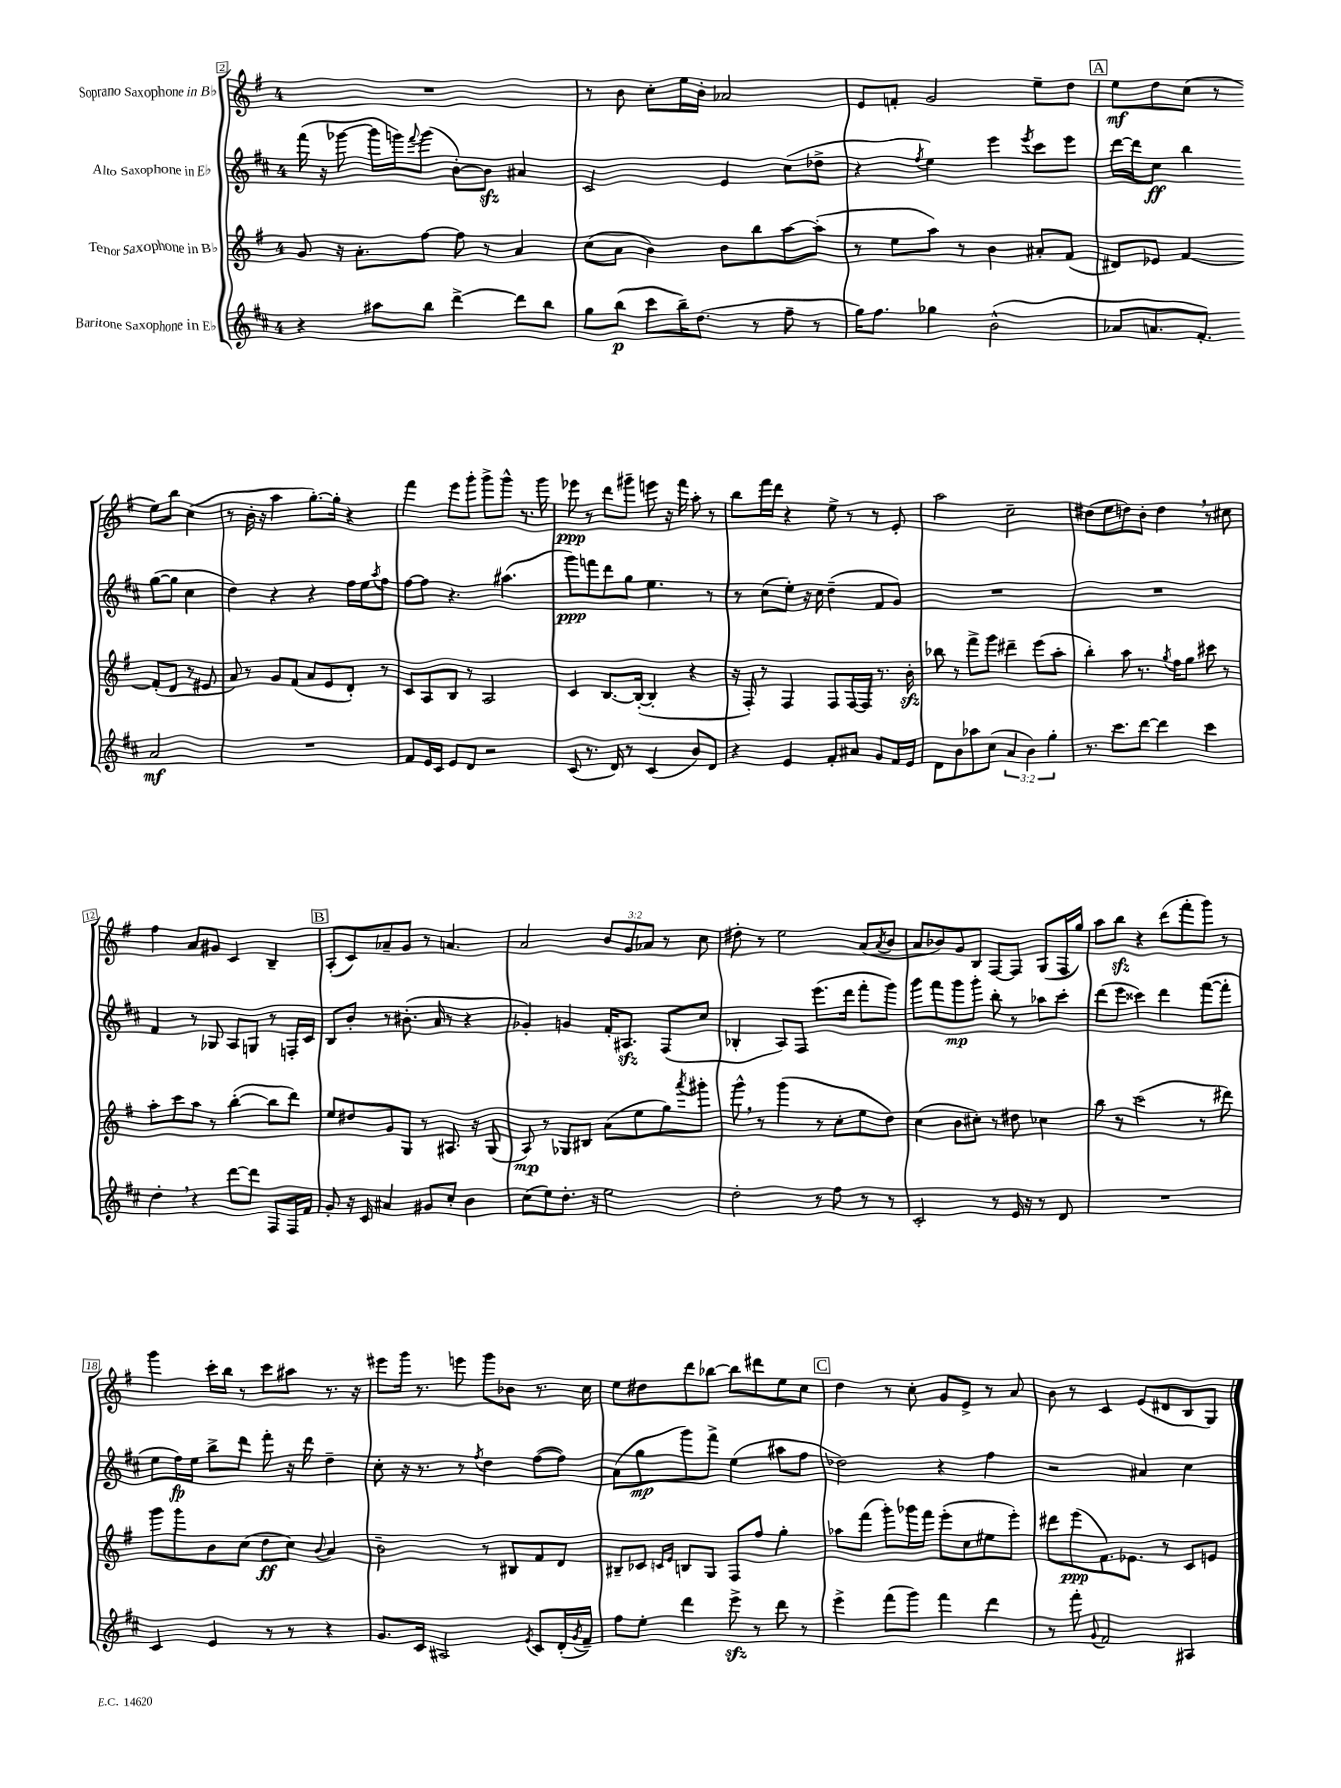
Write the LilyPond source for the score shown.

<<
\new StaffGroup <<
\new Staff = "s0" \with { instrumentName = "Soprano Saxophone in Bb" } {
    \clef treble \key g \major \once \override Staff.TimeSignature.style = #'single-digit \time 4/4 \override Staff.TupletNumber.text = #tuplet-number::calc-fraction-text
    R1 |
    r8 b'8 c''8-. e''16 b'16-. aes'2 |
    e'8 f'8-. g'2 e''8-- d''8 |
    \mark \markup { \box "A" } e''8\mf d''8 c''8( r8 e''8) b''8 c''4( |
    r8 b'16-. r16 a''4 g''8.~-.) g''16-. r4 |
    fis'''4 e'''8 g'''8-. g'''8-> g'''8-^ r8. g'''16 |
    ees'''8\ppp r8 d'''8 gis'''8-- e'''8 r16 fis'''16 a''8-. r8 |
    b''8 fis'''16 d'''16 r4 e''8-> r8 r8 e'8-. |
    a''2 c''2-- |
    dis''8( e''8 d''8) b'8-. d''4 \breathe r8 cis''8 |
    fis''4 a'8 gis'8 c'4 b4-- |
    \mark \markup { \box "B" } a8-.( c'8) aes'8-- g'8 r8 a'4. |
    a'2 \tuplet 3/2 { b'8 g'8 aes'8 } r8 c''8 |
    dis''8-. r8 e''2 a'8( \acciaccatura { a'8 } b'8 |
    a'8 bes'8) g'8 b8 fis8~ fis8 g8( fis16 g''16) |
    a''8 b''8\sfz r4 d'''8( fis'''8-. g'''8) r8 |
    g'''4 c'''16-. b''16 r8 c'''8 ais''8 r8. r16 |
    eis'''8 g'''16 r8. e'''8 g'''8 bes'8 r8. c''16 |
    e''8 dis''8 d'''8 bes''8~ bes''8 dis'''8 e''8 c''8 |
    \mark \markup { \box "C" } d''4 r8 c''8-. g'8 e'8-> r8 a'8 |
    b'8 r8 c'4 e'8( dis'8 b8 g8) \bar "|." |
}
\new Staff = "s1" \with { instrumentName = "Alto Saxophone in Eb" } {
    \clef treble \key d \major \once \override Staff.TimeSignature.style = #'single-digit \time 4/4
    fis'''16( r16 ges'''8~ ges'''16 g'''16) \appoggiatura { fis'''8 } g'''8( b'8~-.) b'8\sfz ais'4 |
    cis'2 e'4 cis''8( des''8-> |
    r4 \acciaccatura { fis''8 } e''4) e'''4 \acciaccatura { e'''8 } cis'''8 e'''8 |
    \mark \markup { \box "A" } d'''16~ d'''16 cis''8\ff b''4 g''8~( g''8 cis''4 |
    d''4) r4 r4 fis''16 e''16 \acciaccatura { a''8 } fis''8 |
    fis''8~ fis''8 r4. ais''4.( |
    g'''8\ppp) f'''8 d'''8 g''8 e''4. r8 |
    r8 cis''8( e''8-.) r16 cis''16 d''4--( fis'8 g'8) |
    R1 |
    R1 |
    fis'4 r8 ges8 a8 g8 r8 f16-. cis'16 |
    \mark \markup { \box "B" } b8 b'8-. r8 bis'8.-.( a'16 r8 r4 |
    ges'4-.) g'4 fis'16-. ais8.\sfz fis8( cis''8 |
    bes4-. a8) fis8 e'''8.( d'''16 fis'''8-. g'''8) |
    g'''8 fis'''8 g'''8\mp g'''8-. b''8-. r8 aes''8 cis'''8-. |
    d'''8( e'''8 cisis'''4) d'''4 fis'''8~( fis'''8-. |
    e''8 fis''16\fp) e''16 b''8-> d'''8 fis'''8-. r16 d'''16 d''4-- |
    cis''8-. r16 r8. r8 \acciaccatura { fis''8 } d''4 fis''8~( fis''8) |
    a'8( g''8\mp g'''8) fis'''8-> e''4( ais''8 fis''8 |
    \mark \markup { \box "C" } des''2) r4 fis''4 |
    r2 ais'4 cis''4 \bar "|." |
}
\new Staff = "s2" \with { instrumentName = "Tenor Saxophone in Bb" } {
    \clef treble \key g \major \once \override Staff.TimeSignature.style = #'single-digit \time 4/4
    g'8 r16 a'8.-. fis''8~ fis''8 r8 a'4 |
    c''8( a'8 b'4) b'8 b''8 a''8~ a''8-.( |
    r8 e''8 a''8) r8 b'4 ais'8-. fis'8( |
    \mark \markup { \box "A" } dis'8) ees'8 fis'4~ fis'8-.( dis'8 r8 eis'8 |
    a'8) r8 g'8 fis'8( a'8 e'8 d'8-.) r8 |
    c'8 a8 b8 r8 a2 |
    c'4 b8.~ b16~-.( b4-. r4 |
    r16 fis16-.) r8 fis4 fis8 fis16~ fis16 r8. b'16-.\sfz |
    bes''8 r8 fis'''8-> g'''8 dis'''4-- e'''8( a''8-. |
    b''4-.) a''8 r8. \acciaccatura { g''8 } fis''16 g''8 cis'''8 r8 |
    a''8-. c'''8 a''8 r8 b''4~-.( b''8 d'''8) |
    \mark \markup { \box "B" } e''8 dis''8 g'8 g8 r8 ais8. r16 g8( |
    a8\mp) r8 ges8 bis8 a'8( e''8 g''8) \acciaccatura { a'''8 } gis'''8-. |
    g'''8-^ \breathe r8 g'''4( r8 c''8-. e''8 d''8) |
    c''4( b'8 cis''8-.) r8 dis''8 ces''4 |
    b''8 r8 c'''2( r8 dis'''8) |
    g'''8 g'''8 b'8 c''8( d''8\ff c''8) \appoggiatura { b'8 } a'4 |
    b'2-- r8 bis8 fis'8 d'8 |
    bis8-- ces'8 \grace { c'16 e'16 } b8 g8 fis8 fis''8 g''4-. |
    \mark \markup { \box "C" } aes''8 fis'''8( g'''8-.) ges'''16 fis'''16 e'''8-.( c''8 eis''8 e'''8-.) |
    dis'''8 e'''8\ppp( fis'8.) ees'8. r8 c'8 e'8 \bar "|." |
}
\new Staff = "s3" \with { instrumentName = "Baritone Saxophone in Eb" } {
    \clef treble \key d \major \once \override Staff.TimeSignature.style = #'single-digit \time 4/4 \override Staff.TupletNumber.text = #tuplet-number::calc-fraction-text
    r4 ais''8 b''8 d'''4~-> d'''8 b''8 |
    g''8 b''8\p( cis'''8 b''16--) d''8.( r8 fis''8-- r8 |
    g''16) fis''8. ges''4 b'2-^( |
    \mark \markup { \box "A" } aes'8 a'8. fis'8.-.) a'2\mf |
    R1 |
    fis'8 e'16 cis'16 e'8 d'8 r2 |
    cis'8( r8. d'16) r8 cis'4( b'8) d'8 |
    r4 e'4 fis'8-. ais'8 g'8 fis'16 e'16 |
    d'8 b'8 aes''8 cis''8( \tuplet 3/2 { a'4 b'4) g''4-. } |
    r8. cis'''8. d'''8~ d'''4 cis'''4 |
    d''4-. \breathe r4 d'''8~ d'''8 fis8 fis16 fis'16 |
    \mark \markup { \box "B" } g'8-. r16 cis'16 ais'4 gis'8 cis''8-. b'4 |
    cis''8( e''8) d''8.-. r16 e''2 |
    d''2-. r8 fis''8 r8 r8 |
    cis'2-. r8 e'16 r16 r8 d'8 |
    R1 |
    cis'4 e'4 r8 r8 r4 |
    g'8. cis'16 ais2 \acciaccatura { e'8 } cis'8 d'16-.( \acciaccatura { g'8 } fis'16--) |
    fis''8 e''8-. d'''4 e'''8->\sfz r8 d'''8 r8 |
    \mark \markup { \box "C" } e'''4-> fis'''8( g'''8) fis'''4 d'''4 |
    r8 fis'''8-. \appoggiatura { g'8 } fis'2 ais4 \bar "|." |
}
>>
>>
\layout { \context { \Score currentBarNumber = #2 \override BarNumber.stencil = #(make-stencil-boxer 0.1 0.3 ly:text-interface::print) } }
